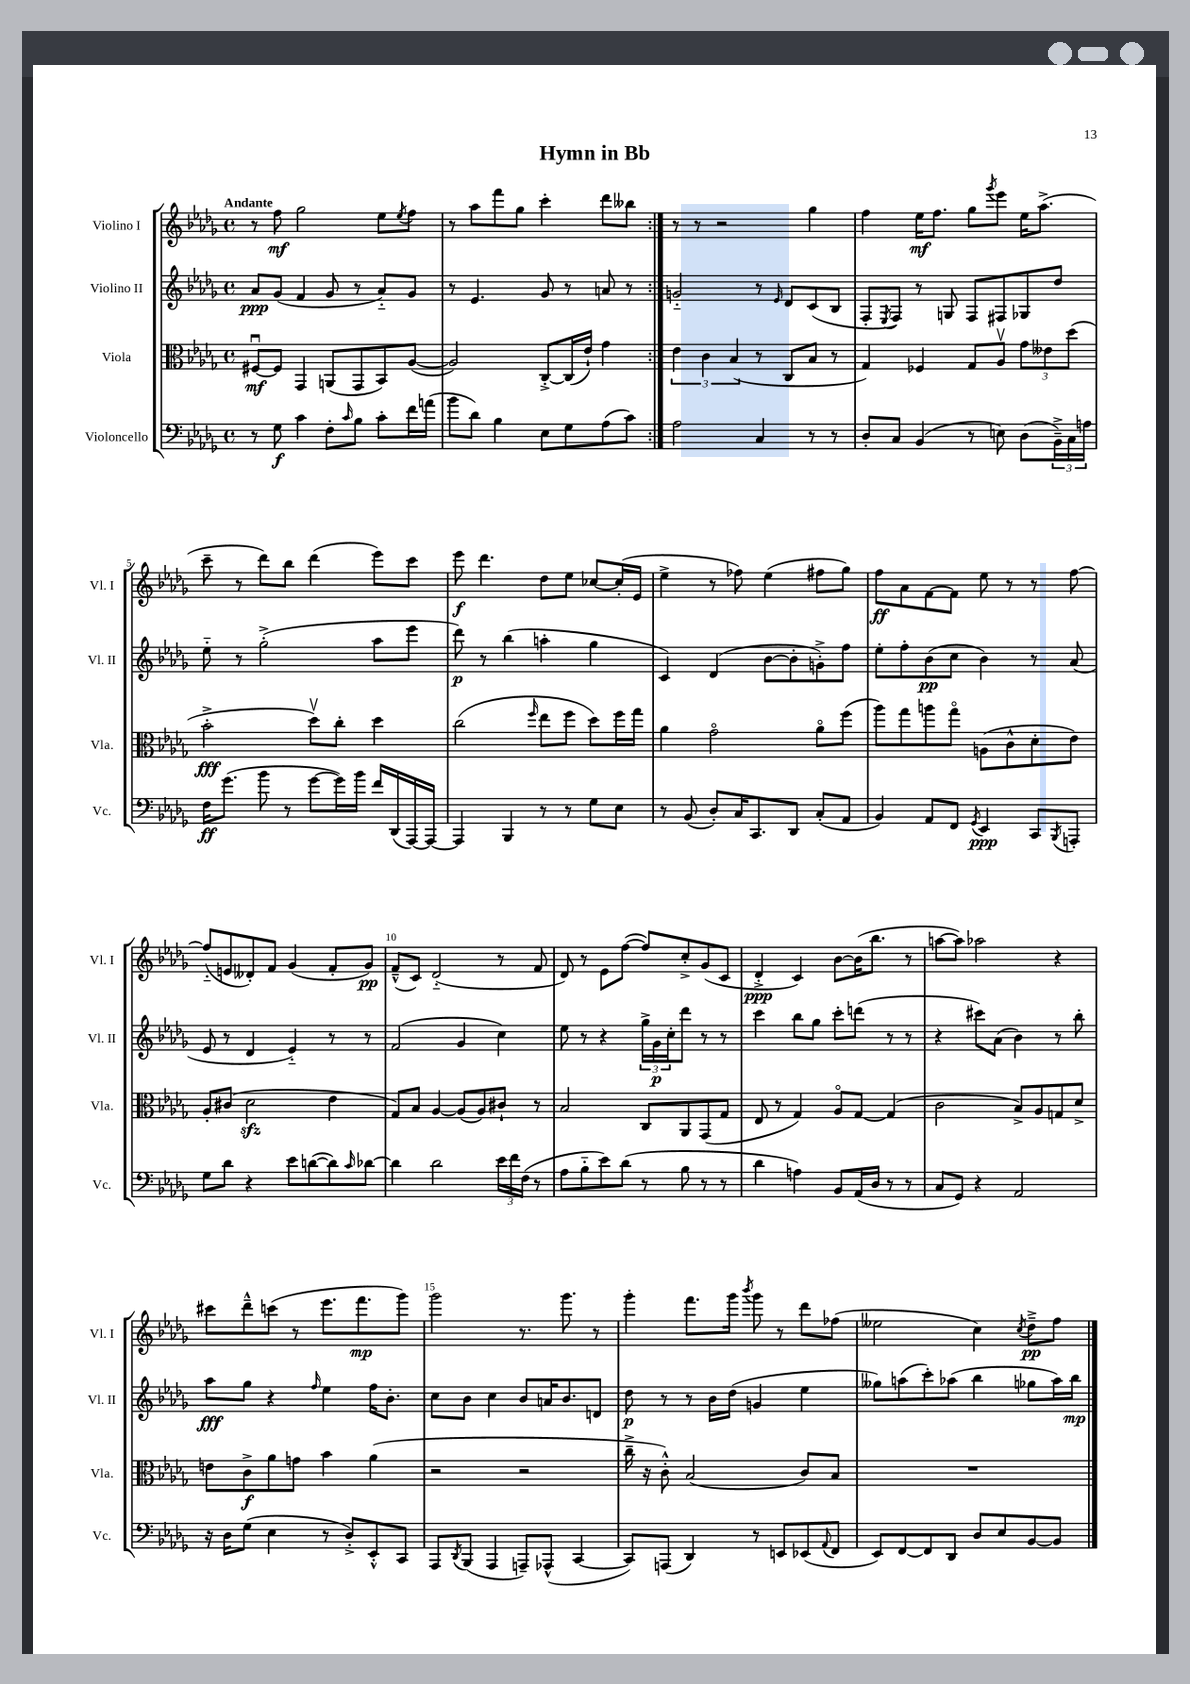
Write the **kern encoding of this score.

**kern	**dynam	**kern	**dynam	**kern	**dynam	**kern	**dynam
*part4	*part4	*part3	*part3	*part2	*part2	*part1	*part1
*staff4	*staff4	*staff3	*staff3	*staff2	*staff2	*staff1	*staff1
*I"Violoncello	*	*I"Viola	*	*I"Violino II	*	*I"Violino I	*
*I'Vc.	*	*I'Vla.	*	*I'Vl. II	*	*I'Vl. I	*
*clefF4	*	*clefC3	*	*clefG2	*	*clefG2	*
*k[b-e-a-d-g-]	*	*k[b-e-a-d-g-]	*	*k[b-e-a-d-g-]	*	*k[b-e-a-d-g-]	*
*M4/4	*	*M4/4	*	*M4/4	*	*M4/4	*
*met(c)	*	*met(c)	*	*met(c)	*	*met(c)	*
=1	=1	=1	=1	=1	=1	=1	=1
!	!	!	!	!	!	!LO:TX:a:B:t=Andante	!
8r	.	[8F#Xu/L	mf	8a-/L	ppp	8r	.
8G-\	f	8F#/J]	.	(8g-/J	.	8ff\	mf
4c\	.	4GG-/	.	4f/	.	2gg-\	.
8F'\L	.	(8AAn/L	.	8g-/	.	.	.
16qqc/	.	.	.	.	.	.	.
8B-\J	.	8GG-/	.	8r	.	.	.
8c'\L	.	8BB-/)	.	8a-/L)	.	8ee-\L	.
.	.	.	.	.	.	8qee-/	.
16f\L	.	([8A-/J	.	8g-/J	.	8ff\J	.
(16an\JJ	.	.	.	.	.	.	.
=2	=2	=2	=2	=2	=2	=2	=2
8b-\L	.	2A-/])	.	8r	.	8r	.
8d-\J)	.	.	.	4.e-/	.	8aa-\L	.
4B-\	.	.	.	.	.	8fff\	.
.	.	.	.	.	.	8gg-\J	.
8E-\L	.	[8C'^/L	.	8g-/	.	4ccc'\	.
8G-\	.	(16C/L]	.	8r	.	.	.
.	.	16e-`/JJ)	.	.	.	.	.
(8A-\	.	4g-\	.	8an/	.	8ddd-\L	.
8c\J)	.	.	.	8r	.	8bb--X\J	.
=3:|!	=3:|!	=3:|!	=3:|!	=3:|!	=3:|!	=3:|!	=3:|!
2A-\	.	6e-\	.	2gn/	.	8r	.
.	.	.	.	.	.	8r	.
.	.	6c\	.	.	.	.	.
.	.	.	.	.	.	2r	.
.	.	(6B-/	.	.	.	.	.
4C/	.	8r	.	8r	.	.	.
.	.	.	.	16qqe-/	.	.	.
.	.	8C/L	.	8d-/L	.	.	.
8r	.	8B-/J	.	(8c/	.	4gg-\	.
8r	.	8r	.	8B-/J	.	.	.
=4	=4	=4	=4	=4	=4	=4	=4
8D-'/L	.	4G-/)	.	8F'/L	.	4ff\	.
.	.	.	.	8qE-/	.	.	.
8C/J	.	.	.	8F/J)	.	.	.
(4BB-/	.	4F-X/	.	8r	.	16ee-\KL	mf
.	.	.	.	.	.	8.ff\J	.
.	.	.	.	8Gn/	.	.	.
8r	.	8G-/L	.	8F/L	.	8gg-\L	.
.	.	.	.	.	.	8qggg-/	.
8En\)	.	8A-v/J	.	8F#X/	.	8eee-\J	.
(8D-\L	.	12g-\L	.	8G-X/	.	16ee-\KL	.
.	.	.	.	.	.	(8.aa-^\J	.
.	.	12e--X\	.	.	.	.	.
24BB-~^\L)	.	.	.	8dd-/J	.	.	.
24C\	.	(12dd-\J	.	.	.	.	.
24An\JJ	.	.	.	.	.	.	.
!!LO:LB:g=z
=5	=5	=5	=5	=5	=5	=5	=5
16F\KL	ff	2b-'^\	fff	8ee-\	.	8ccc~\	.
(8.g-\J	.	.	.	.	.	.	.
.	.	.	.	8r	.	8r	.
8b-\	.	.	.	(2gg-'^\	.	8ddd-\L)	.
8r	.	.	.	.	.	8bb-\J	.
[8g-\L	.	8dd-v\L)	.	.	.	(4ddd-\	.
16g-\L])	.	8cc'\J	.	.	.	.	.
16b-\JJ	.	.	.	.	.	.	.
16f/LL	.	4dd-\	.	8aa-\L	.	8eee-\L)	.
(16DD-/	.	.	.	.	.	.	.
[16AAA-/)	.	.	.	8eee-\J	.	8ccc\J	.
16AAA-/JJ_	.	.	.	.	.	.	.
=6	=6	=6	=6	=6	=6	=6	=6
4AAA-/]	.	(2cc\	.	8ddd-\)	p	8eee-\	f
.	.	.	.	8r	.	4.ddd-\	.
4BBB-/	.	.	.	(4bb-\	.	.	.
.	.	16qqff/	.	.	.	.	.
8r	.	8ee-\L	.	4aan'\	.	8dd-\L	.
8r	.	8ff\J	.	.	.	8ee-\J	.
8G-\L	.	8dd-\L)	.	4gg-\	.	[8cc-X/L	.
8E-\J	.	16ff\L	.	.	.	(16cc-'/L]	.
.	.	16gg-\JJ	.	.	.	16e-/JJ	.
=7	=7	=7	=7	=7	=7	=7	=7
8r	.	4a-\	.	4c/)	.	4ee-^\	.
(8BB-/	.	.	.	.	.	.	.
8D-'/L)	.	2g-\	.	(4d-/	.	8r	.
16C/K	.	.	.	.	.	8ff-X\)	.
8.CC/	.	.	.	.	.	.	.
.	.	.	.	[8b-\L	.	(4ee-\	.
8DD-/J	.	.	.	8b-'\]	.	.	.
(8C'/L	.	8a-\L	.	8gn'^\)	.	8ff#X\L	.
8AA-/J	.	(8ff\J	.	8ff\J	.	8gg-\J)	.
=8	=8	=8	=8	=8	=8	=8	=8
4BB-/)	.	8aa-\L)	.	8ee-'\L	.	8ff\L	ff
.	.	8gg-\	.	8ff'\	.	8a-\	.
8AA-/L	.	8aan\	.	(8b-\	pp	[8f\	.
8FF/J	.	8gg-\J	.	8cc\J	.	8f\J]	.
8qGG-/	.	.	.	.	.	.	.
4EE-/	ppp	(8An\L	.	4b-\)	.	8ee-\	.
.	.	8c^^\	.	.	.	8r	.
8CC/L	.	8d-'\	.	8r	.	8r	.
8qBBB-/	.	.	.	.	.	.	.
8AAAn'/J	.	8e-\J)	.	(8a-/	.	[8ff\	.
!!LO:LB:g=z
=9	=9	=9	=9	=9	=9	=9	=9
8G-\L	.	8A-'/L	.	8e-/	.	(8ff/L]	.
8d-\J	.	(8c#X/J	.	8r	.	8en/	.
4r	.	2d-zz\	.	4d-/	.	8d--X'/)	.
.	.	.	.	.	.	8f/J	.
8e-\L	.	.	.	4e-/)	.	(4g-/	.
([8dn\	.	.	.	.	.	.	.
8d\])	.	4e-\	.	8r	.	8f'/L	.
16qqc/	.	.	.	.	.	.	.
[8d-X\J	.	.	.	8r	.	8g-/J)	pp
=10	=10	=10	=10	=10	=10	=10	=10
4d-\]	.	8G-/L)	.	(2f/	.	(8f~^^/L	.
.	.	8B-/J	.	.	.	8c/J)	.
2d-\	.	[4A-/	.	.	.	(2d-/	.
.	.	(8A-/L]	.	4g-/	.	.	.
.	.	8A-/)	.	.	.	.	.
24e-\LL	.	8c#X`/J	.	4cc\)	.	8r	.
24f\	.	.	.	.	.	.	.
(24F\JJ	.	.	.	.	.	.	.
8r	.	8r	.	.	.	8f/	.
=11	=11	=11	=11	=11	=11	=11	=11
8A-\L	.	2B-/	.	8ee-\	.	8d-/)	.
8B-\	.	.	.	8r	.	8r	.
8e-\)	.	.	.	4r	.	8e-\L	.
(8d-\J	.	.	.	.	.	([8ff\J	.
8r	.	8C/L	.	24gg-^\LL	.	8ff/L])	.
.	.	.	.	24g-\	p	.	.
.	.	.	.	24cc'\J	.	.	.
8B-\	.	8AA-/	.	8ddd-\J	.	8cc'^/	.
8r	.	(8GG-/	.	8r	.	(8g-/	.
8r	.	8G-/J	.	8r	.	8c/J	.
=12	=12	=12	=12	=12	=12	=12	=12
4d-\	.	8E-/	.	4ccc\	.	4d-'^/	ppp
.	.	8r	.	.	.	.	.
4An\)	.	4G-/)	.	8bb-\L	.	4c/)	.
.	.	.	.	8gg-\J	.	.	.
8BB-/L	.	8A-/L	.	8ccc'\L	.	[8b-\L	.
(16AA-/L	.	[8G-/J	.	(8dddn\J	.	(16b-\K]	.
16D-/JJ	.	.	.	.	.	8.bb-\J	.
8r	.	(4G-/]	.	8r	.	.	.
8r	.	.	.	8r	.	8r	.
=13	=13	=13	=13	=13	=13	=13	=13
8C/L	.	2c\	.	4r	.	[8aan\L	.
8GG-/J)	.	.	.	.	.	8aa\J])	.
4r	.	.	.	8ccc#X\L)	.	2aa-X\	.
.	.	.	.	(8a-\J	.	.	.
2AA-/	.	8B-^/L)	.	4b-\)	.	.	.
.	.	8A-/	.	.	.	.	.
.	.	8Gn/	.	8r	.	4r	.
.	.	8d-^/J	.	8bb-'\	.	.	.
!!LO:LB:g=z
=14	=14	=14	=14	=14	=14	=14	=14
16r	.	8en\L	.	8aa-\L	fff	8ccc#X\L	.
16D-\KL	.	.	.	.	.	.	.
(8G-\J	.	8c^\	f	8gg-\J	.	8ddd-~^^\	.
4E-\	.	8a-\	.	4r	.	(8cccn\J	.
.	.	8gn\J	.	.	.	8r	.
.	.	.	.	16qqff/	.	.	.
8r	.	4b-\	.	4ee-\	.	8.eee-\L	.
8D-'^/L)	.	.	.	.	.	.	.
.	.	.	.	.	.	8.fff\	mp
8EE-'^^/	.	(4a-\	.	16ff\KL	.	.	.
.	.	.	.	8.b-'\J	.	.	.
8CC/J	.	.	.	.	.	8ggg-\J)	.
=15	=15	=15	=15	=15	=15	=15	=15
8AAA-/L	.	2r	.	8cc\L	.	2ggg-\	.
8qDD-/	.	.	.	.	.	.	.
(8BBB-/J	.	.	.	8b-\J	.	.	.
4AAA-/	.	.	.	4cc\	.	.	.
8AAAn~/L)	.	2r	.	8b-/L	.	8.r	.
(8AAA-X^^/J	.	.	.	16an/K	.	.	.
.	.	.	.	8.b-/	.	8.ggg-\	.
[4CC/	.	.	.	.	.	.	.
.	.	.	.	8dn/J	.	8r	.
=16	=16	=16	=16	=16	=16	=16	=16
8CC/L])	.	16cc~^\	.	8dd-\	p	4ggg-'\	.
.	.	16r	.	.	.	.	.
(8AAAn/J	.	8c'^^\)	.	8r	.	.	.
4DD-/)	.	(2B-/	.	8r	.	8.fff\L	.
.	.	.	.	16b-\LL	.	.	.
.	.	.	.	(16dd-\JJ	.	16ggg-\Jk	.
.	.	.	.	.	.	8qbbb-/	.
8r	.	.	.	4gn/	.	8ggg-\	.
8EEn/L	.	.	.	.	.	8r	.
(8EE-X/	.	8c/L)	.	4ee-\	.	8ddd-\L	.
8qqAA-/	.	.	.	.	.	.	.
8FF/J	.	8B-/J	.	.	.	(8ff-X\J	.
=17	=17	=17	=17	=17	=17	=17	=17
8EE-/L)	.	1r	.	8gg--X\L)	.	2ee--X\	.
[8FF/	.	.	.	(8aan\	.	.	.
8FF/]	.	.	.	8ccc'\)	.	.	.
8DD-/J	.	.	.	(8aa-X\J	.	.	.
8D-/L	.	.	.	4bb-\	.	4cc\)	.
8E-/	.	.	.	.	.	.	.
.	.	.	.	.	.	8qcc/	.
[8BB-/	.	.	.	8gg-X\L	.	8dd-~^\L	pp
8BB-/J]	.	.	.	16aa-\L)	.	8ff\J	.
.	.	.	.	16bb-\JJ	mp	.	.
==	==	==	==	==	==	==	==
*-	*-	*-	*-	*-	*-	*-	*-
